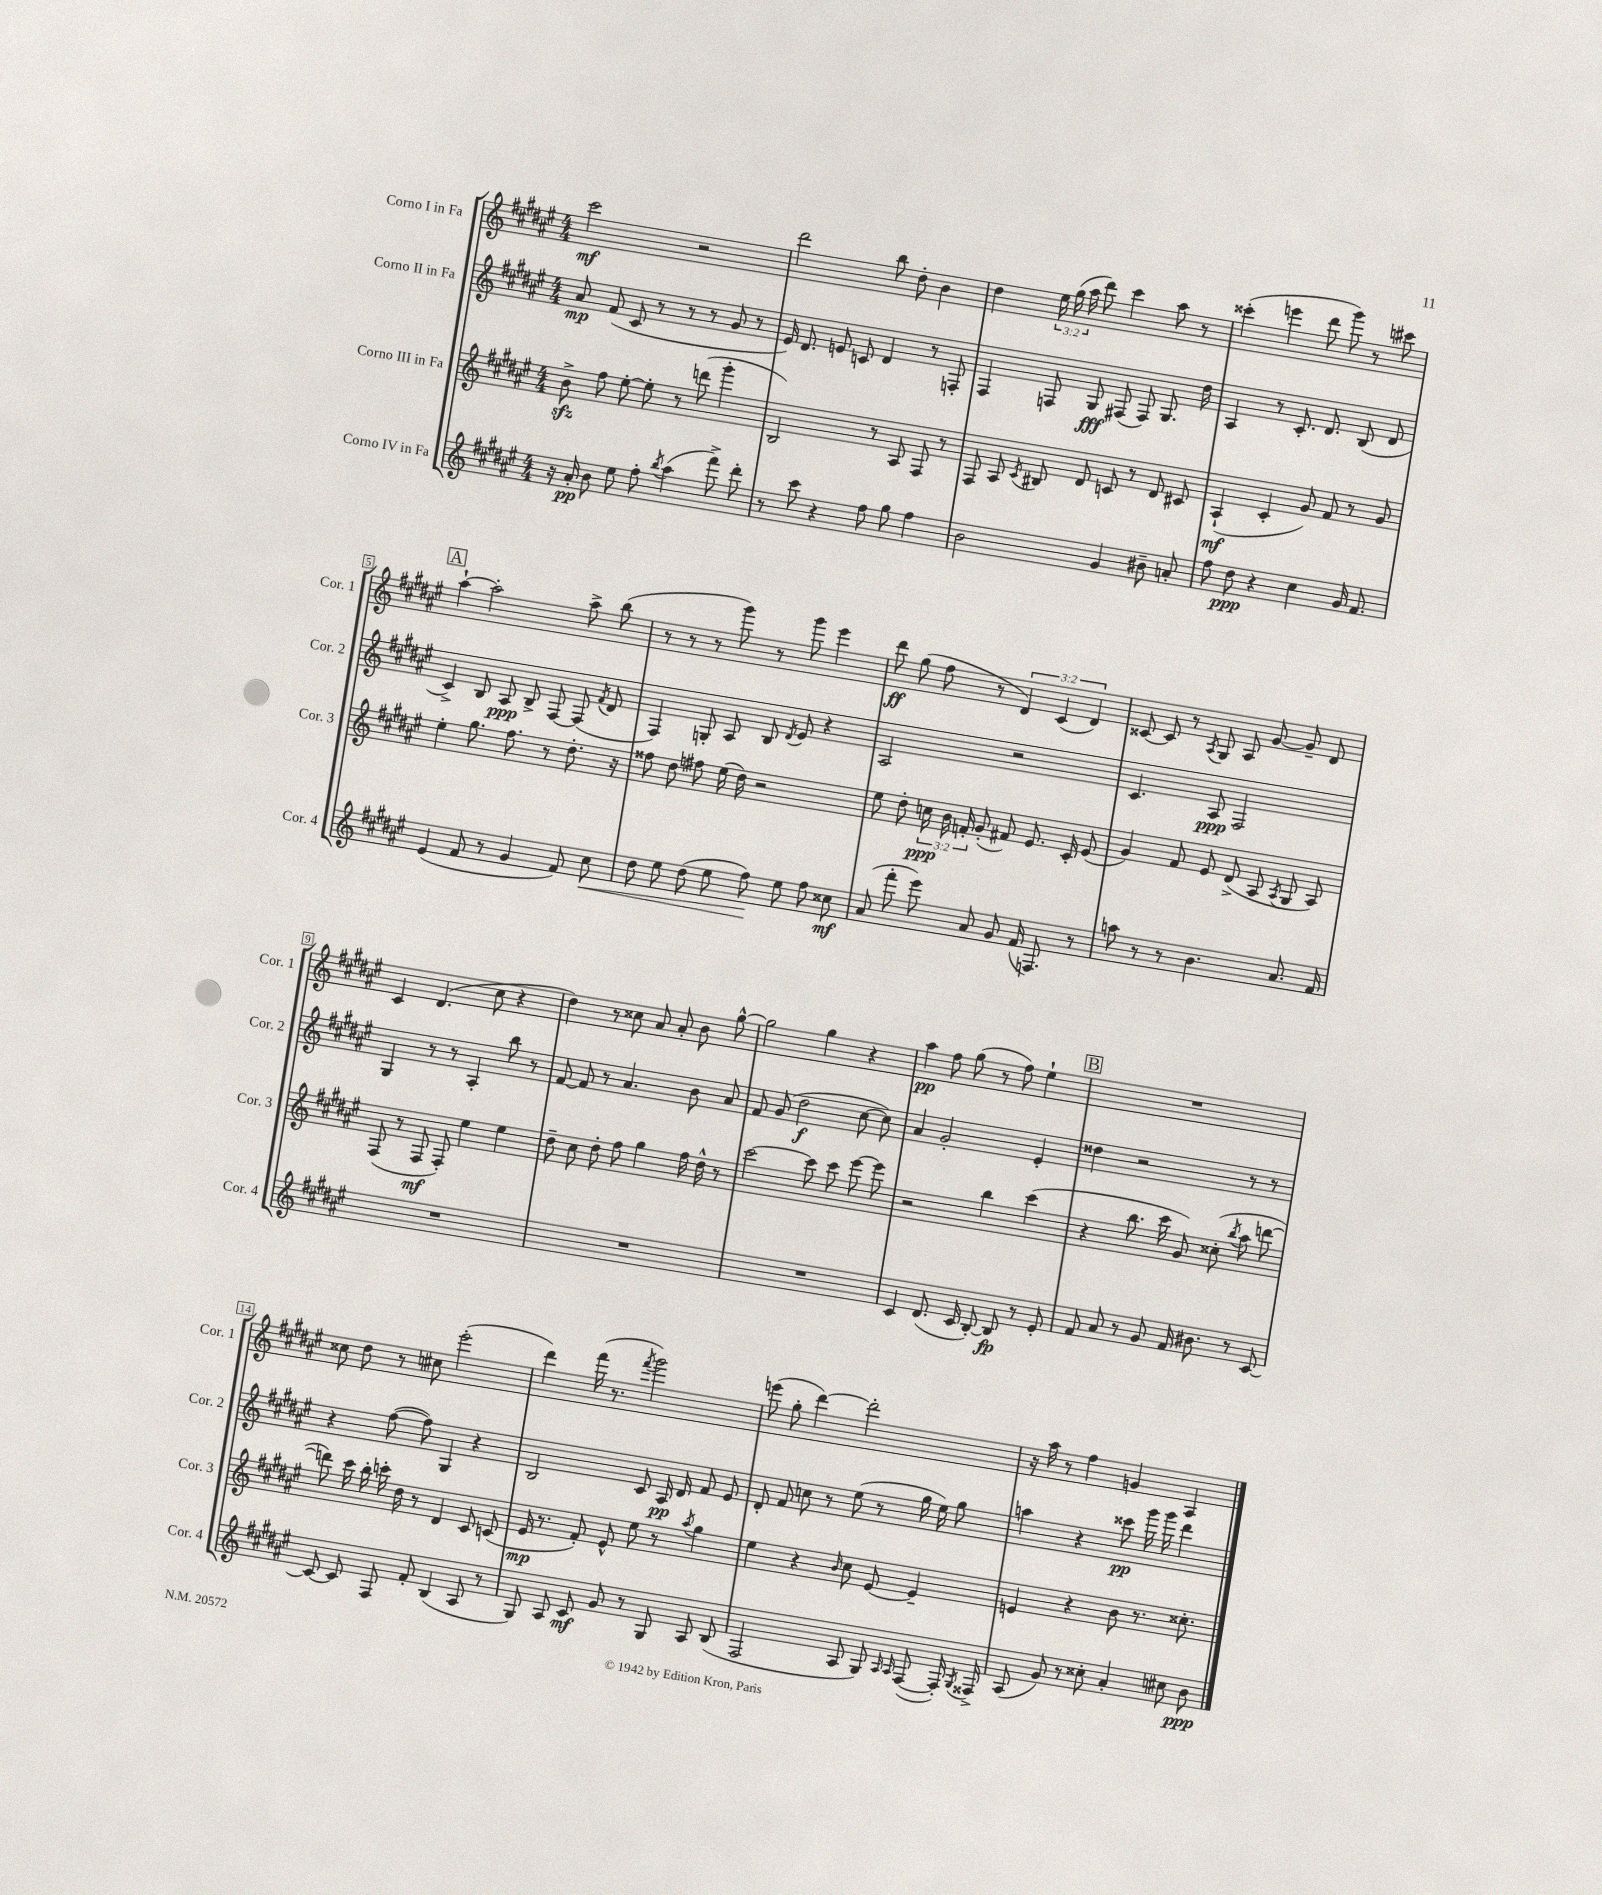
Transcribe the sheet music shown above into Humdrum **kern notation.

**kern	**kern	**kern	**kern
*staff4	*staff3	*staff2	*staff1
*clefG2	*clefG2	*clefG2	*clefG2
*k[f#c#g#d#a#e#]	*k[f#c#g#d#a#e#]	*k[f#c#g#d#a#e#]	*k[f#c#g#d#a#e#]
*M4/4	*M4/4	*M4/4	*M4/4
16r	8b^	8a#	2ccc#
16a#'	.	.	.
8b	8ff#	(8f#	.
8ee#	[8ee#'	8c#	.
8ff#'	8ee#']	8r	.
8qbb	.	.	.
(4aa#	8r	8r	2r
.	(8ddd	8r	.
8fff#^)	4ggg#'	8g#	.
8ddd#'	.	8r	.
=	=	=	=
8r	2B)	16e#)	2ddd#
.	.	8.d#	.
8ccc#	.	.	.
4r	.	8e	.
.	.	8c	.
8ff#	8r	4d#	8bb
8gg#	8A#	.	8dd#'
4ff#	8F#	8r	4b
.	8r	8F'	.
=	=	=	=
2b	8F#	4F#	4dd#
.	8A#	.	.
.	8qc#	.	.
.	8B#	8F	24ee#
.	.	.	(24gg#
.	.	.	24aa#
.	8d#	8G#	8ddd#)
4g#	8c	(8F#	4ccc#
.	8r	8F#)	.
8b#~	8d#	8.G#	8aa#
8a'	8c#	.	8r
.	.	16dd#	.
=	=	=	=
8ff#	(4A#`	4A#	(4ccc##'
8dd#	.	.	.
4r	4c#'	8r	4eee
.	.	8.c#'	.
4cc#	8g#)	.	8ddd#
.	.	8.d#	.
.	8f#	.	8ggg#)
16g#	8r	(8B	8r
8.f#	.	.	.
.	8g#	8d#	8ccc#
=	=	=	=
(4e#	4ee#'	4c#^)	[4aa#`
8f#	8.gg#	8B	2aa#']
8r	.	8A#	.
.	8.ff#	.	.
4g#	.	8B^	.
.	8r	[8F#	.
8f#)	8.dd#'	(8F#]	8aa#^
.	.	8qf#	.
8cc#	.	8d#	(8bb
.	16r	.	.
=	=	=	=
8dd#	8ff##	4F#)	8r
8ee#	8dd#	.	8r
(8dd#	8ff#	8G'	8r
8ee#	(16ee#	8A#	8ggg#)
.	16dd#)	.	.
8ff#)	2r	8B	8r
.	.	8qd#	.
8ee#	.	8e#	8ggg#
8ff#	.	4r	4eee#
8cc##	.	.	.
=	=	=	=
(8a#	8ee#	2A#	8ddd#
8fff#'	8dd#'	.	(8gg#
8eee#)	24cc	.	8ff#
.	24b	.	.
.	24f'	.	.
8a#	(8g#'	.	8r
8g#	8f#)	2r	6d#)
(16f#	8.e#	.	.
.	.	.	(6c#
8.F)	.	.	.
.	16c#'	.	.
.	.	.	6d#)
8r	(8e#	.	.
=	=	=	=
8aa	4g#)	4.c#	[8c##
8r	.	.	8c##]
8r	8f#	.	8r
.	.	.	8qA#
4.b	8e#	8A#	8G#
.	(8d#^	2F#	8A#
.	8A#	.	[8g#
.	8qA#	.	.
8.a#	8G#	.	8g#~]
.	8A#)	.	8d#
16f#	.	.	.
=	=	=	=
1r	(8F#	4G#	4c#
.	8r	.	.
.	8F#	8r	(4.d#
.	8F#')	8r	.
.	4ee#	4A#'	.
.	.	.	8cc#
.	4ee#	8bb	4r
.	.	8r	.
=	=	=	=
1r	8dd#~	[8f#	4dd#)
.	8cc#	8f#]	.
.	8dd#'	8r	8r
.	8ff#	4.a#	8cc##
.	4gg#	.	8a#
.	.	.	8a#'
.	16ff#	8b	8b
.	16dd#^^	.	.
.	8r	8a#	[8gg#^^
=	=	=	=
1r	[2ccc#	8f#	2gg#]
.	.	(8g#	.
.	.	2dd#	.
.	8ccc#]	.	4gg#
.	8ccc#	.	.
.	[8eee#	[8cc#	4r
.	8eee#]	8cc#])	.
=	=	=	=
4c#	2r	4a#	4aa#
(8.d#	.	2g#'	8ff#
.	.	.	(8gg#
16c#	.	.	.
[8B')	4bb	.	8r
8B]	.	.	8ff#)
8r	(4ccc#	4e#'	4ee#`
8e#'	.	.	.
=	=	=	=
8f#	4r	4dd##	1r
8a#	.	.	.
8r	8.bb	2r	.
8g#	.	.	.
.	16ccc#	.	.
16f#	8g#)	.	.
8.b#	.	.	.
.	(8cc##'	.	.
.	8qbb	.	.
8r	8aa#	8r	.
[8c#	[8ddd	8r	.
=	=	=	=
8c#_	8ddd])	4r	8cc##
8c#]	16ccc#	.	8dd#
.	16bb'	.	.
8F#	16ccc'	([8ff#	8r
.	16dd#	.	.
8f#'	8r	8ff#])	8cc#
(4B	4d#	4G#	(2eee#'
8A#	8c#	4r	.
8r	(8c	.	.
=	=	=	=
8G#)	16e#	2B	4ddd#)
.	8.r	.	.
8A#	.	.	.
8c#	8f#')	.	(16fff#
.	.	.	8.r
8g#	8e#^^	.	.
.	.	.	8qfff#
8r	8ee#	8c#	2ggg#)
8G#	8r	16A#	.
.	.	16d#	.
.	8qaa#	.	.
8A#	4gg#	8f#	.
(8B	.	8e#	.
=	=	=	=
2F#	4ee#	8d#'	(8eee
.	.	8f#	8gg#'
.	4r	8cc	[4ddd#)
.	.	8r	.
.	16qqb	.	.
8A#	8cc#	(8ee#	2ddd#']
8G#)	[8e#	8r	.
16qqA#	.	.	.
16qqA#	.	.	.
([8F#	4e#~]	16gg#	.
.	.	16ee#)	.
16F#'])	.	8gg#	.
8qG#	.	.	.
16F##^	.	.	.
=	=	=	=
(8A#	4e	4aa	16r
.	.	.	16aa#
8g#)	.	.	8r
8r	4r	4r	4ff#
8cc##'	.	.	.
4a#'	8b	8ccc##	4g
.	8.r	16ggg#	.
.	.	16ggg#	.
8cc#	.	4ddd#	4A#
.	8.cc##'	.	.
8b	.	.	.
==	==	==	==
*-	*-	*-	*-
